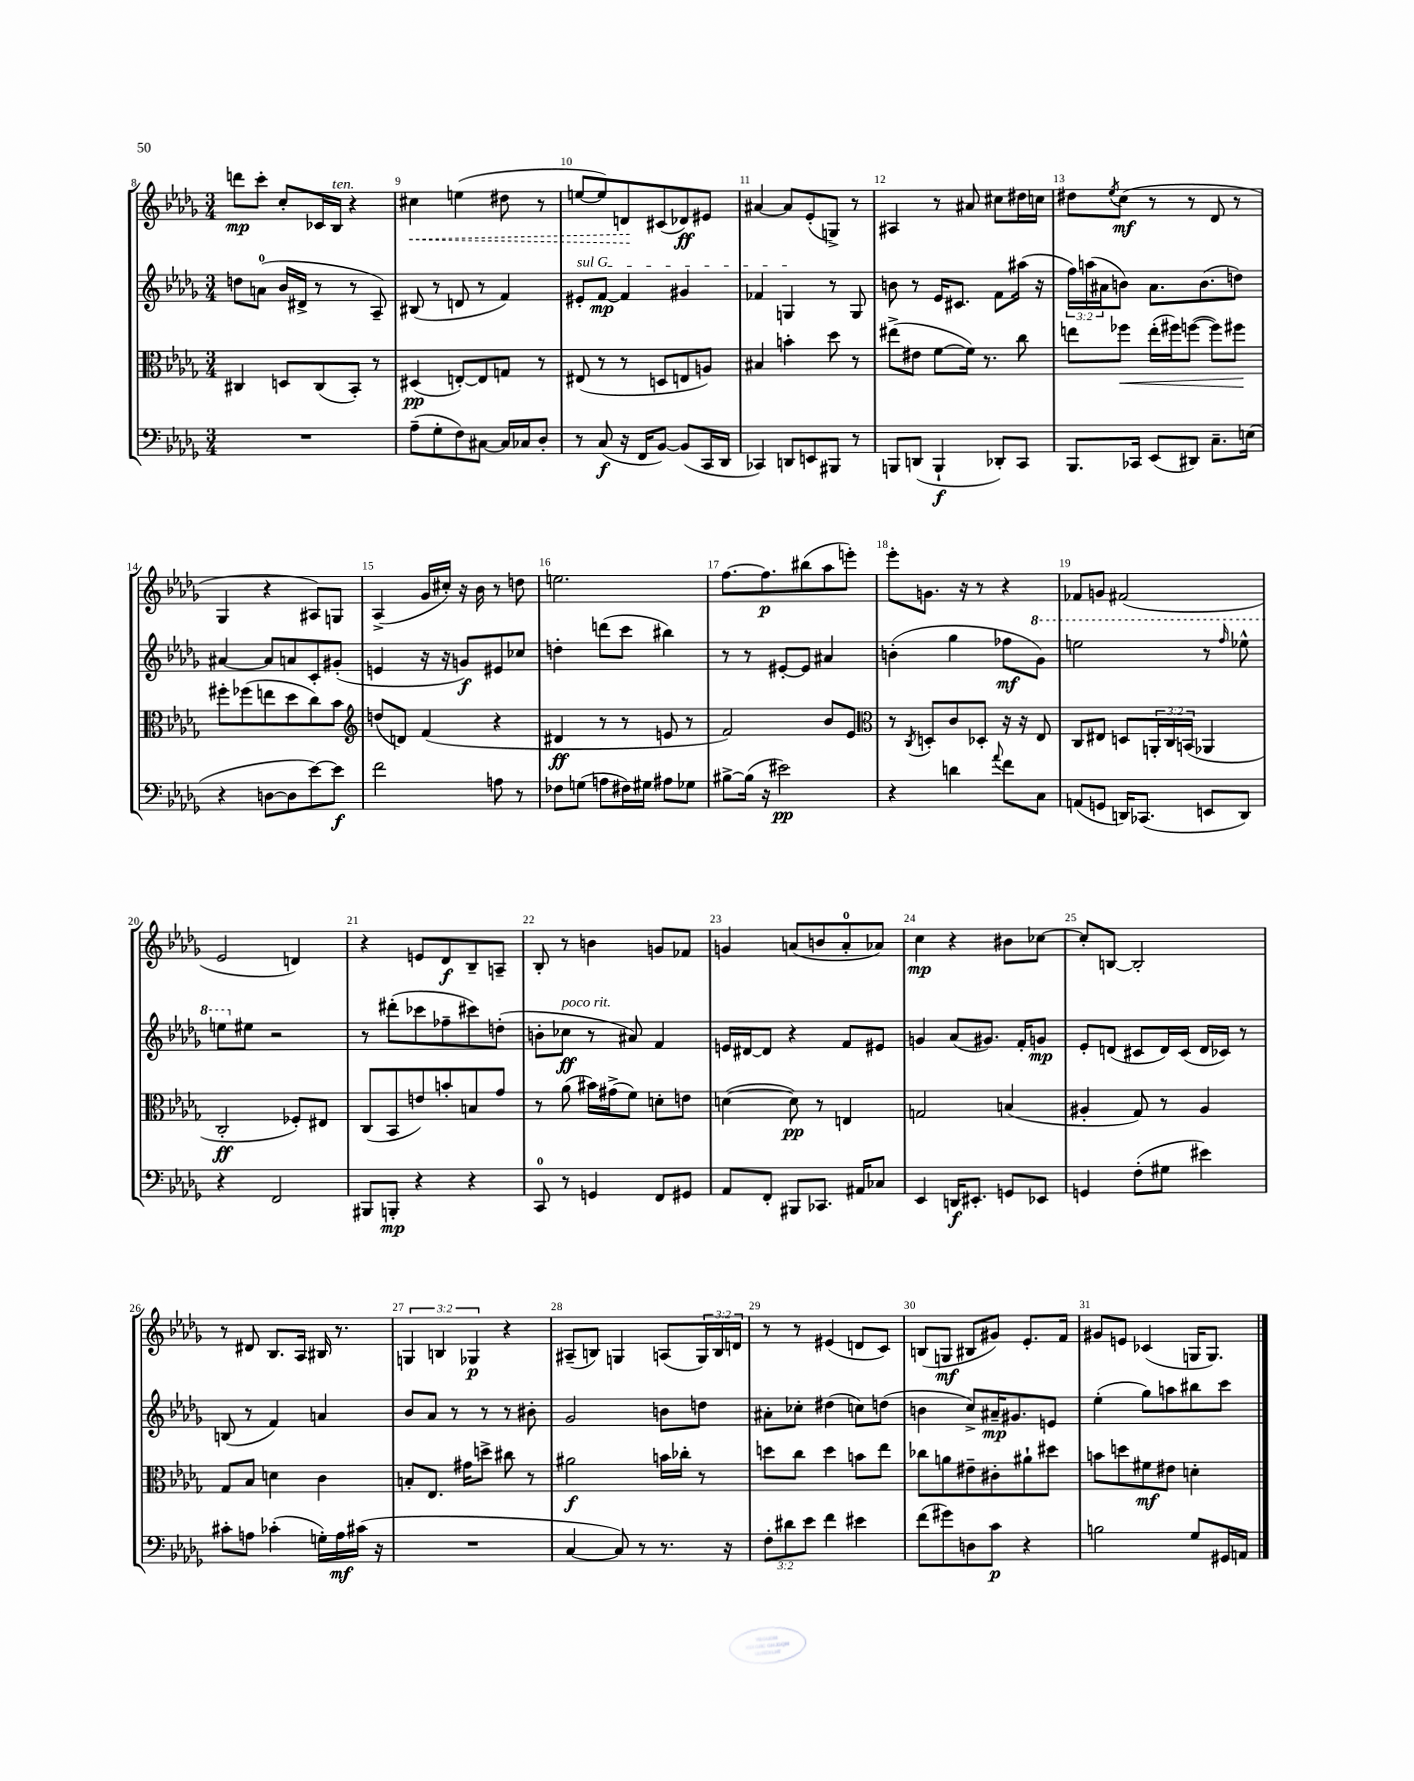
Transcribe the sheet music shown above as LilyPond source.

<<
\new StaffGroup <<
\new Staff = "s0" {
    \clef treble \key des \major \numericTimeSignature \time 3/4 \override Staff.TupletNumber.text = #tuplet-number::calc-fraction-text
    d'''8\mp c'''8-. c''8-. ces'16 bes16^\markup { \italic "ten." } r4 |
    \once \override Hairpin.style = #'dashed-line cis''4\< e''4( dis''8 r8 |
    e''8~ e''8) d'8\! cis'8( des'8\ff) eis'8 |
    ais'4~ ais'8 ees'8-.( g8->) r8 |
    ais4 r8 ais'8 cis''8 dis''16 c''16 |
    dis''8 \acciaccatura { ees''8 } c''8\mf( r8 r8 des'8 r8 |
    ges4 r4 ais8) g8 |
    aes4->( ges'16 cis''16-.) r16 bes'16 r8 d''8 |
    e''2. |
    f''8.~ f''8.\p bis''8( aes''8 e'''8-.) |
    ees'''8-. g'8. r16 r8 r4 |
    fes'8 g'8 fis'2( |
    ees'2 d'4) |
    r4 e'8 des'8\f bes8-- a8-- |
    bes8-. r8 b'4 g'8 fes'8 |
    g'4 a'8( b'8 a'8-0-. aes'8) |
    c''4\mp r4 bis'8 ces''8~ |
    ces''8-. b8~ b2-. |
    r8 dis'8 bes8. aes16 bis16 r8. |
    \tuplet 3/2 { g4 b4 ges4\p } r4 |
    ais8--( b8) g4 a8( \tuplet 3/2 { g16) b16 d'16 } |
    r8 r8 eis'4( d'8 c'8) |
    b8( g8\mf bis8 gis'8) ees'8.-. f'16 |
    gis'8 e'8 ces'4( g16 g8.) \bar "|." |
}
\new Staff = "s1" {
    \clef treble \key des \major \numericTimeSignature \time 3/4 \override Staff.TupletNumber.text = #tuplet-number::calc-fraction-text
    d''8 a'8-0( bes'16 dis'16-> r8 r8 aes8--) |
    bis8( r8 d'8 r8 f'4) |
    \once \override TextSpanner.bound-details.left.text = \markup { \italic "sul G" } eis'8-.\startTextSpan f'8~\mp f'4 gis'4 |
    fes'4 g4\stopTextSpan r8 g8 |
    b'8 r8 ees'16 cis'8. f'8 ais''16( r16 |
    \tuplet 3/2 { f''16) a''16( ais'16 } b'8) ais'8. b'8.( d''8) |
    ais'4~ ais'8 a'8 c'8-. gis'8-.( |
    e'4 r16 r16 g'8\f) eis'8 ces''8 |
    d''4-. d'''8( c'''8 bis''4) |
    r8 r8 eis'8~-. eis'8 ais'4 |
    b'4-.( ges''4 fes''8\mf \ottava #1 ges''8) |
    e'''2 r8 \grace { f'''16 } ees'''8-^ |
    e'''8 \ottava #0 eis''8 r2 |
    r8 dis'''8-.( ces'''8 fes''8-- cis'''8) d''8-.( |
    b'8-. ces''8\ff^\markup { \italic "poco rit." } r8 ais'8) f'4 |
    e'16 dis'16~ dis'8 r4 f'8 eis'8 |
    g'4 aes'8( gis'8.) f'16-. g'8\mp |
    ees'8-. d'8( cis'8 d'16) cis'16( d'16 ces'16) r8 |
    b8( r8 f'4) a'4 |
    bes'8 aes'8 r8 r8 r8 bis'8-. |
    ges'2 b'8 d''8 |
    ais'8-. ces''8-. dis''4( c''8) d''8( |
    b'4 c''8->) ais'16--\mp gis'8. e'8 |
    ees''4-.( ges''8) a''8 bis''8 c'''8 \bar "|." |
}
\new Staff = "s2" {
    \clef alto \key des \major \numericTimeSignature \time 3/4 \override Staff.TupletNumber.text = #tuplet-number::calc-fraction-text
    cis4 d8 cis8( bes,8-.) r8 |
    dis4\pp( e8~-.) e8 g8 r8 |
    eis8( r8 r8 d8 e8 a8) |
    bis4 b'4-. des''8 r8 |
    eis''8->( eis'8 f'8~ f'16) r8. c''8 |
    e''8 fes''8\< e''16-.( fis''16) f''8~( f''8) fis''8\! |
    fis''8-. fes''8( e''8 des''8 c''8) bes'8 |
    \clef treble d''8( d'8) f'4( r4 |
    dis'4\ff r8 r8 e'8 r8 |
    f'2) bes'8 ees'8 |
    \clef alto r8 \acciaccatura { c8 } d8-. c'8 des8-. r16 r16 ees8 |
    c8 eis8 d8 \tuplet 3/2 { a,16-. c16 b,16( } aes,4 |
    c2-.\ff fes8-.) eis8 |
    c8( bes,8 e'8) b'8-. b8 ges'8 |
    r8 aes'8( bis'16) gis'16->( f'8) d'8-. e'8 |
    d'4~( d'8\pp) r8 e4 |
    g2 b4( |
    ais4-. ges8) r8 ais4 |
    ges8 bes8 d'4 c'4 |
    b8-. ees8. gis'16 d''8-> cis''8 r8 |
    ais'2\f b'16 ces''16-. r8 |
    d''8 c''8 d''4 b'8 ees''8 |
    ces''8 a'8 eis'8-- cis'8-. ais'8-! dis''8 |
    b'8 d''8 fis'8\mf eis'8 d'4-. \bar "|." |
}
\new Staff = "s3" {
    \clef bass \key des \major \numericTimeSignature \time 3/4 \override Staff.TupletNumber.text = #tuplet-number::calc-fraction-text
    R2. |
    aes8--( ges8-. f8) cis8~ cis16 ces16 des8-. |
    r8 c8\f( r16 f,16 bes,8~) bes,8( c,16 des,16 |
    ces,4) d,8 e,8 bis,,8 r8 |
    b,,8 d,8( b,,4-!\f des,8-.) c,8 |
    bes,,8. ces,16 ees,8( dis,8) c8.-- e16( |
    r4 d8~ d8 ees'8~) ees'8\f |
    f'2 a8 r8 |
    fes8 g8( a8 fis16) gis16 ais8 ges8 |
    bis8~-> bis16( r16 eis'2\pp) |
    r4 d'4 \appoggiatura { aes'8 } f'8 c8 |
    a,8( g,8 d,16) ces,8.( e,8 d,8) |
    r4 f,2 |
    bis,,8 b,,8-.\mp r4 r4 |
    c,8-0 r8 g,4 f,8 gis,8 |
    aes,8 f,8-. bis,,8 ces,8. ais,16 ces8 |
    ees,4 d,16\f eis,8.-. g,8 ees,8 |
    g,4 f8-.( gis8 eis'4) |
    cis'8-. a8 ces'4-.( g16-.) a16\mf cis'16( r16 |
    R2. |
    c4~ c8) r8 r8. r16 |
    \tuplet 3/2 { f8-. dis'8 ees'8 } f'4 eis'4 |
    f'8( gis'8) d8 c'8\p r4 |
    b2 ges8 gis,16 a,16 \bar "|." |
}
>>
>>
\layout { \context { \Score currentBarNumber = #8 \override BarNumber.break-visibility = ##(#f #t #t) barNumberVisibility = #all-bar-numbers-visible } }
